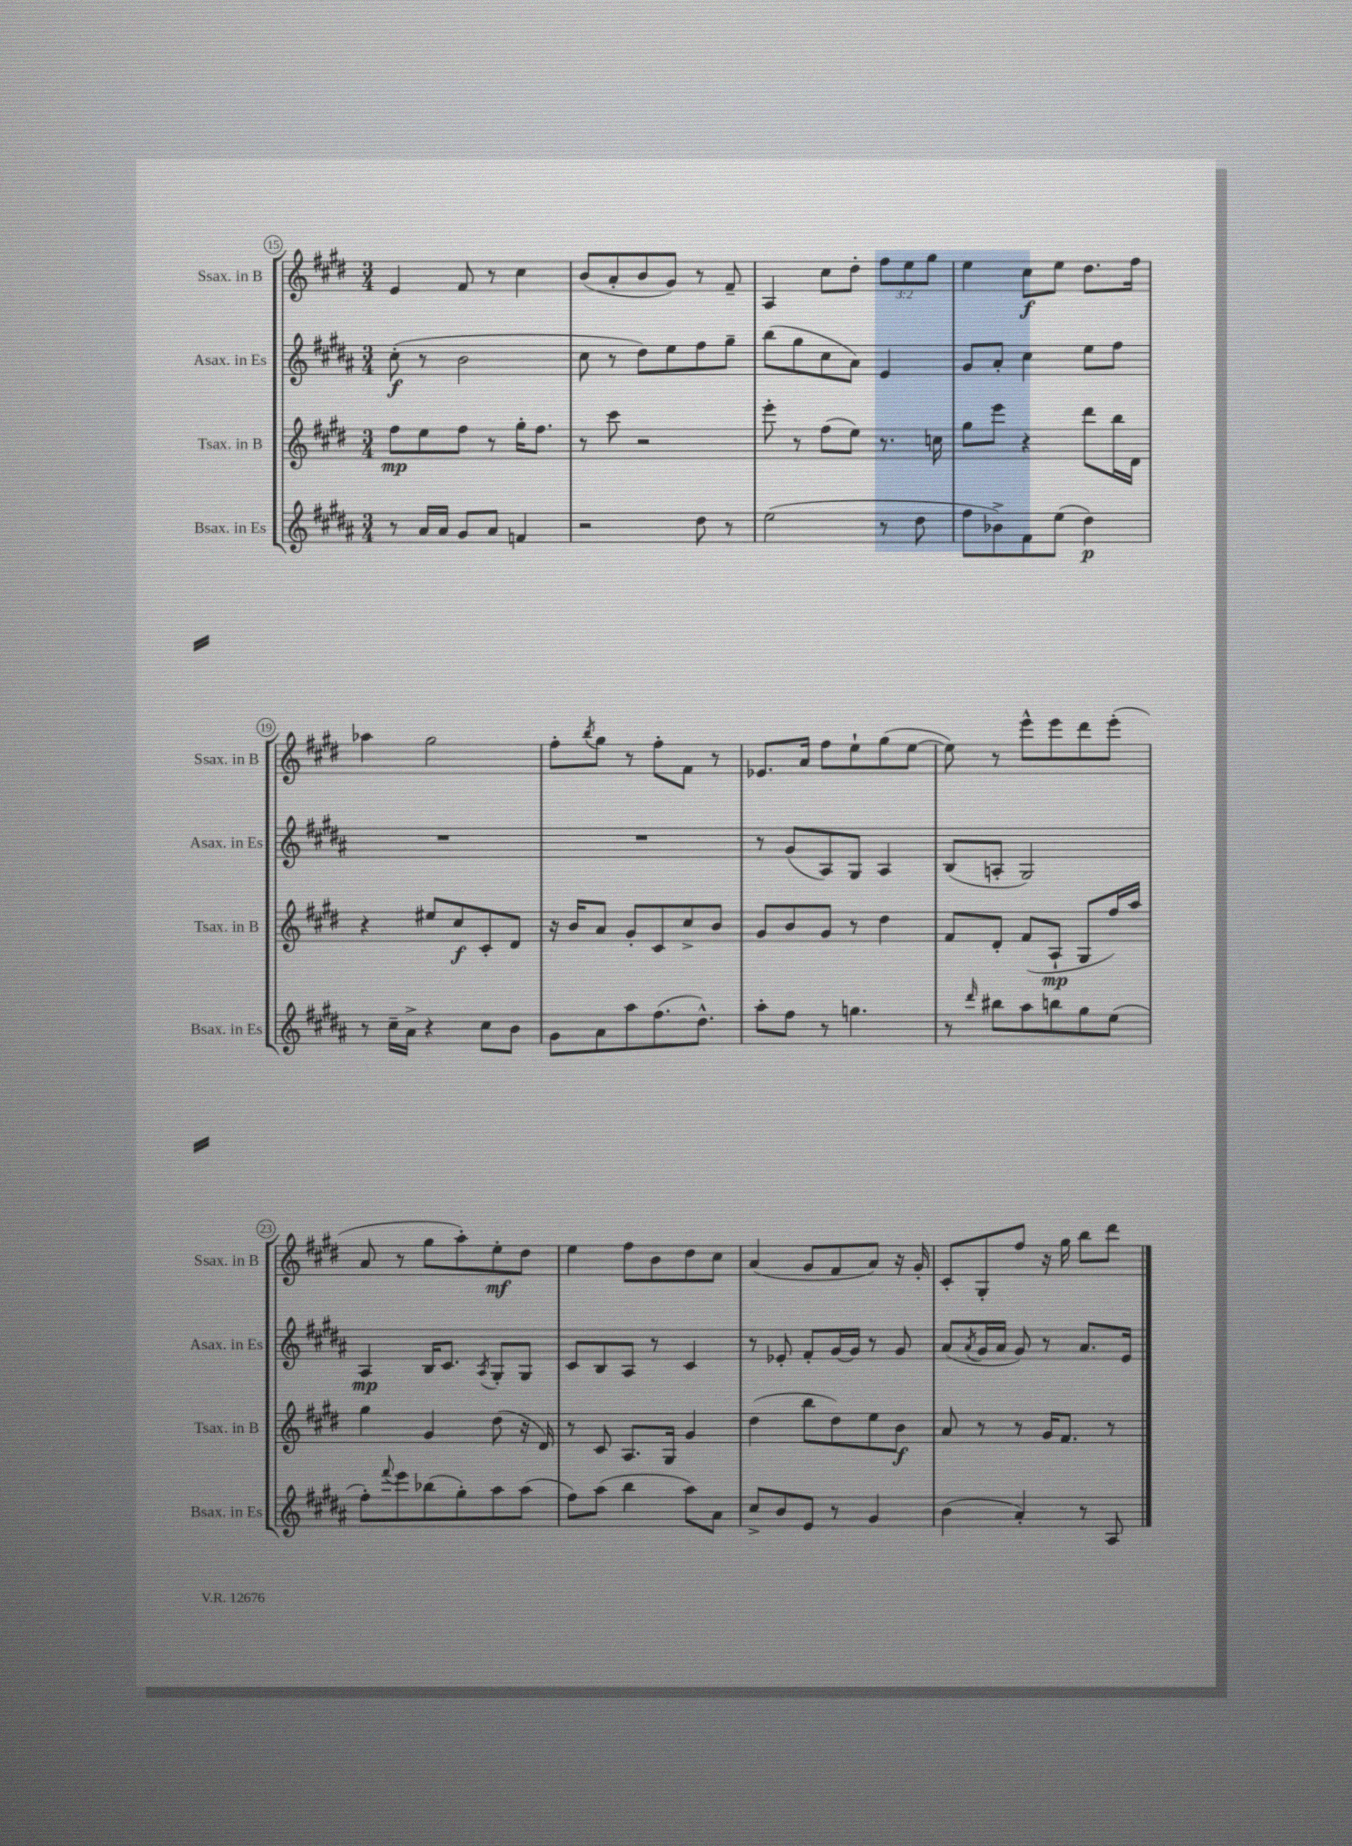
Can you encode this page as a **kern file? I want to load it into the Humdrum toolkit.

**kern	**kern	**kern	**kern
*staff4	*staff3	*staff2	*staff1
*clefG2	*clefG2	*clefG2	*clefG2
*k[f#c#g#d#a#]	*k[f#c#g#d#]	*k[f#c#g#d#a#]	*k[f#c#g#d#]
*M3/4	*M3/4	*M3/4	*M3/4
8r	8ff#	(8cc#'	4e
16a#	8ee	8r	.
16a#	.	.	.
8g#	8ff#	2b	8f#
8a#	8r	.	8r
4f	16gg#'	.	4cc#
.	8.ff#	.	.
=	=	=	=
2r	8r	8cc#	(8b
.	8ccc#	8r	8a'
.	2r	8dd#)	8b
.	.	8ee	8g#)
8dd#	.	8ff#	8r
8r	.	8gg#~	8f#~
=	=	=	=
(2ee	8eee'	(8bb	4A
.	8r	8gg#	.
.	(8ff#	8cc#	8cc#
.	8ee)	8a#)	8dd#'
8r	8.r	4e	12ff#
.	.	.	12ee
8dd#	.	.	.
.	.	.	12gg#
.	16cc	.	.
=	=	=	=
8ff#	8gg#	8g#	4ee
8b-^)	8eee	8a#'	.
8f#	4r	4cc#	8cc#
(8ee	.	.	8ee
4dd#)	8ddd#	8ee	8.dd#
.	16bb	8ff#	.
.	16d#	.	16ff#
=	=	=	=
8r	4r	2.r	4aa-
16cc#~	.	.	.
16a#^	.	.	.
4r	8ee#	.	2gg#
.	8cc#	.	.
8cc#	8c#'	.	.
8b	8d#	.	.
=	=	=	=
8g#	16r	2.r	8ff#'
.	16b	.	.
.	.	.	8qbb
8a#	8a	.	8gg#
8aa#	8g#'	.	8r
(8.ff#	8c#	.	8ff#'
.	8cc#^	.	8f#
8.dd#^^)	.	.	.
.	8b	.	8r
=	=	=	=
8aa#'	8g#	8r	8.e-
8ff#	8b	(8g#	.
.	.	.	16a
8r	8g#	8A#)	8ff#
4.gg	8r	8G#	8ee`
.	4dd#	4A#	(8gg#
.	.	.	[8ee
=	=	=	=
8r	8f#	(8B	8ee])
16qqddd#	.	.	.
8bb#	8d#'	8A'	8r
8aa#	(8f#	2G#)	8eee^^
8bb	8A`	.	8eee
8gg#	8G#	.	8ddd#
(8ee	16ff#)	.	(8eee'
.	16aa	.	.
=	=	=	=
8ff#')	4gg#	4A#	8a
8qqfff#	.	.	.
8eee	.	.	8r
(8bb-	4g#	16B	8gg#
.	.	8.c#	.
8gg#')	.	.	8aa')
.	.	8qA#	.
8aa#	(8dd#	8G#'	8ee'
(8aa#	16r	8G#	8dd#
.	16d#)	.	.
=	=	=	=
8ff#)	8r	8c#	4ee
(8aa#	8c#	8B	.
4bb	8.A	8A#	8ff#
.	.	8r	8b
.	16G#	.	.
8aa#)	4g#	4c#	8dd#
8a#	.	.	8cc#
=	=	=	=
8cc#^	(4dd#	8r	(4a
8b	.	8e-'	.
8e	8bb	8f#'	8g#
8r	8dd#)	[16g#	8f#
.	.	16g#]	.
4g#	8ee	8r	8a)
.	8b	8g#	16r
.	.	.	16g#'
=	=	=	=
(4b	8a	(8a#	8c#'
.	.	8qa#	.
.	8r	16g#	8G#'
.	.	16a#	.
4a#')	8r	8g#)	8ff#
.	16g#	8r	16r
.	8.f#	.	16gg#
8r	.	8.a#	8bb
8A#	8r	.	8ddd#
.	.	16e	.
==	==	==	==
*-	*-	*-	*-
